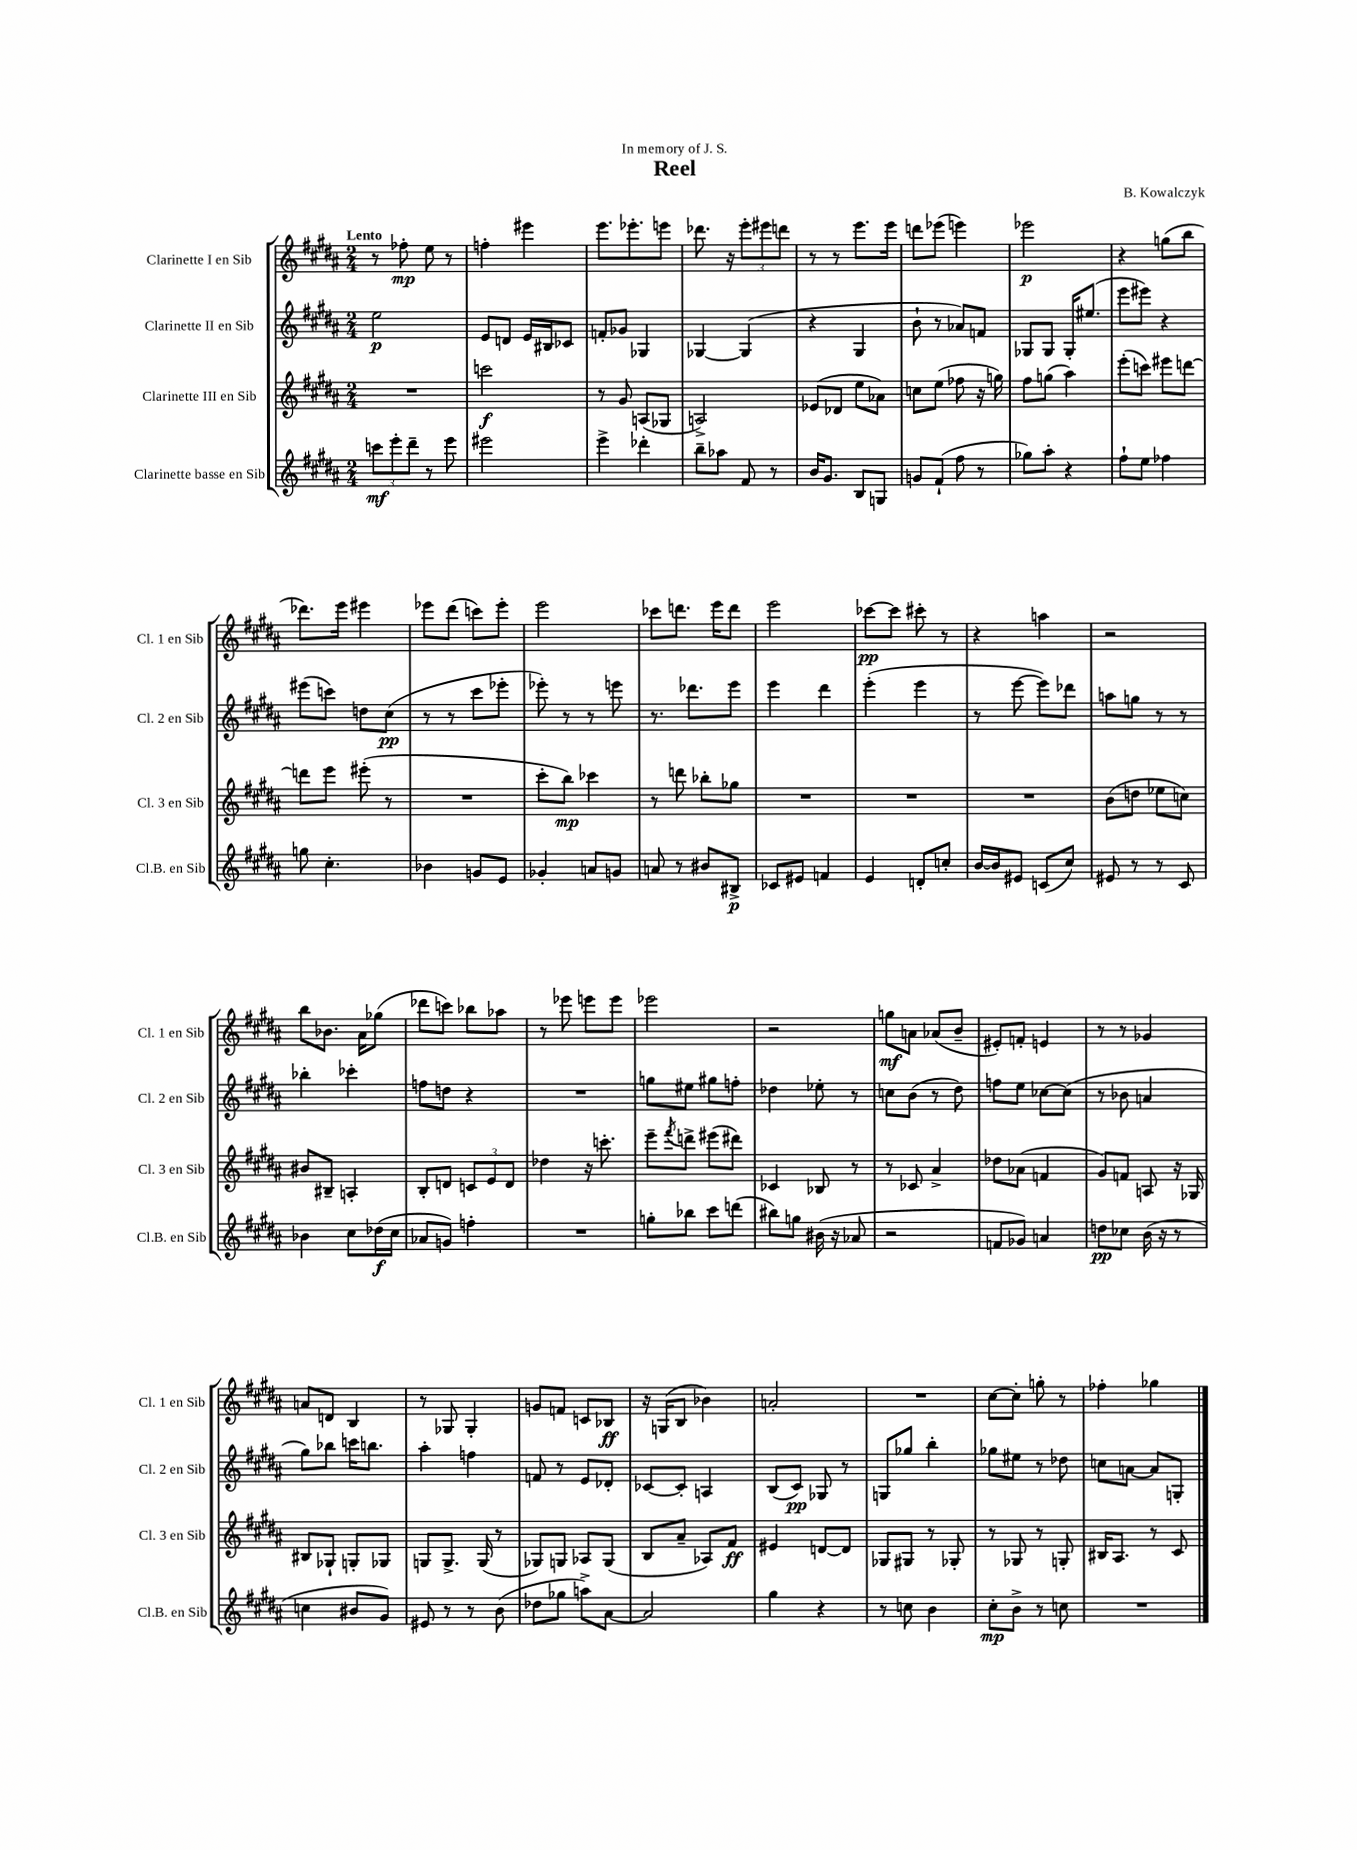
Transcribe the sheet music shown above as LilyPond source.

\header { title = "Reel" composer = "B. Kowalczyk" dedication = "In memory of J. S." }
<<
\new StaffGroup <<
\new Staff = "s0" \with { instrumentName = "Clarinette I en Sib" shortInstrumentName = "Cl. 1 en Sib" } {
    \clef treble \key b \major \numericTimeSignature \time 2/4 \tempo "Lento"
    r8 fes''8-.\mp e''8 r8 |
    f''4-. eis'''4 |
    e'''8. ees'''8.-. e'''8 |
    des'''8. r16 \tuplet 3/2 { e'''8-. eis'''8 d'''8 } |
    r8 r8 e'''8. e'''16 |
    d'''8 ees'''8( e'''4) |
    ees'''2\p |
    r4 g''8( b''8 |
    des'''8.) e'''16 eis'''4 |
    ees'''8 dis'''8( c'''8) ees'''8-. |
    e'''2 |
    ces'''8 d'''8. e'''16 d'''8 |
    e'''2 |
    ces'''8~\pp ces'''8 cis'''8-. r8 |
    r4 a''4 |
    r2 |
    b''8 bes'8. ais'16 ges''8( |
    des'''8 c'''8) bes''8 aes''8 |
    r8 ees'''8 e'''8 e'''8 |
    ees'''2 |
    r2 |
    g''8\mf a'8 aes'8( b'8-- |
    eis'8-.) f'8-. e'4 |
    r8 r8 ges'4 |
    a'8 d'8 b4 |
    r8 ges8 ges4-. |
    g'8 f'8 c'8 bes8\ff |
    r16 g16( b8 bes'4) |
    a'2-. |
    R2 |
    cis''8~ cis''8-. g''8-. r8 |
    fes''4-. ges''4 \bar "|." |
}
\new Staff = "s1" \with { instrumentName = "Clarinette II en Sib" shortInstrumentName = "Cl. 2 en Sib" } {
    \clef treble \key b \major \numericTimeSignature \time 2/4
    e''2\p |
    e'8 d'8 e'16 bis16 ces'8 |
    f'8-. ges'8 ges4 |
    ges4~ ges4( |
    r4 gis4 |
    b'8-! r8 aes'8) f'8 |
    ges8 ges8 ges16-. eis''8.( |
    e'''8 eis'''8) r4 |
    eis'''8( c'''8) d''8 cis''8\pp( |
    r8 r8 cis'''8 ees'''8-. |
    ees'''8-.) r8 r8 e'''8 |
    r8. des'''8. e'''8 |
    e'''4 dis'''4 |
    e'''4-.( e'''4 |
    r8 e'''8~ e'''8) des'''8 |
    a''8 g''8 r8 r8 |
    bes''4-. ces'''4-. |
    f''8 d''8 r4 |
    R2 |
    g''8 eis''8 gis''8 f''8-. |
    des''4 ees''8-. r8 |
    c''8 b'8( r8 dis''8) |
    f''8 e''8 ces''8~ ces''8( |
    r8 bes'8 a'4 |
    gis''8) bes''8 c'''16 b''8. |
    ais''4-. f''4 |
    f'8 r8 e'8 des'8-. |
    ces'8~ ces'8-. a4 |
    b8( cis'8\pp) ges8 r8 |
    g8 ges''8 b''4-. |
    ges''8 eis''8 r8 des''8 |
    c''8 a'8~ a'8 g8-. \bar "|." |
}
\new Staff = "s2" \with { instrumentName = "Clarinette III en Sib" shortInstrumentName = "Cl. 3 en Sib" } {
    \clef treble \key b \major \numericTimeSignature \time 2/4
    R2 |
    c'''2\f |
    r8 gis'8 a8( ges8 |
    a2->) |
    ees'8( des'8 e''8 aes'8) |
    c''8 e''8( fes''8 r16 g''16) |
    fis''8 g''8( ais''4) |
    e'''8-.( c'''8) eis'''8 d'''8~ |
    d'''8 e'''8 eis'''8-.( r8 |
    R2 |
    cis'''8-. b''8\mp) ces'''4 |
    r8 d'''8 bes''8-. ges''8 |
    R2 |
    R2 |
    R2 |
    b'8( d''8 ees''8 c''8) |
    bis'8 bis8-- a4-. |
    b8-. d'8 \tuplet 3/2 { c'8 e'8 d'8 } |
    des''4 r16 c'''8.-. |
    e'''8-- \acciaccatura { fis'''8 } d'''8-> eis'''8( dis'''8) |
    ces'4 bes8 r8 |
    r8 ces'8 ais'4-> |
    des''8 aes'8( f'4 |
    gis'8) f'8 a8 r16 ges16 |
    bis8 ges8-! g8-. ges8 |
    g8 g8.-> g16( r8 |
    ges8) g8 aes8 g8( |
    b8 ais'8-- aes8) fis'8\ff |
    eis'4 d'8~ d'8 |
    ges8 gis8 r8 ges8-. |
    r8 ges8 r8 g8-. |
    bis16 ais8. r8 cis'8 \bar "|." |
}
\new Staff = "s3" \with { instrumentName = "Clarinette basse en Sib" shortInstrumentName = "Cl.B. en Sib" } {
    \clef treble \key b \major \numericTimeSignature \time 2/4
    \tuplet 3/2 { c'''8\mf e'''8-. dis'''8-- } r8 e'''8 |
    eis'''2 |
    e'''4-> des'''4-. |
    b''8-- aes''8 fis'8 r8 |
    b'16 gis'8. b8 g8 |
    g'8 fis'8-!( fis''8 r8 |
    ges''8) ais''8-. r4 |
    fis''8-! e''8 fes''4 |
    g''8 cis''4.-. |
    bes'4 g'8 e'8 |
    ges'4-. a'8 g'8 |
    a'8 r8 bis'8 bis8->\p |
    ces'8 eis'8 f'4 |
    e'4 d'8-. c''8-. |
    b'16~ b'16 eis'8 c'8( cis''8) |
    eis'8 r8 r8 cis'8 |
    bes'4 cis''8 des''16\f( cis''16 |
    aes'8 g'8) f''4-. |
    R2 |
    g''8-. bes''8 cis'''8 d'''8( |
    bis''8) g''8 bis'16( r16 aes'8 |
    r2 |
    f'8 ges'8) a'4 |
    d''8\pp ces''8 b'16( r16 r8 |
    c''4 bis'8 gis'8) |
    eis'8 r8 r8 b'8( |
    des''8 ges''8 a''8->) ais'8~ |
    ais'2 |
    gis''4 r4 |
    r8 c''8 b'4 |
    cis''8-.\mp b'8-> r8 c''8 |
    R2 \bar "|." |
}
>>
>>
\layout { \context { \Score \remove "Bar_number_engraver" } }
